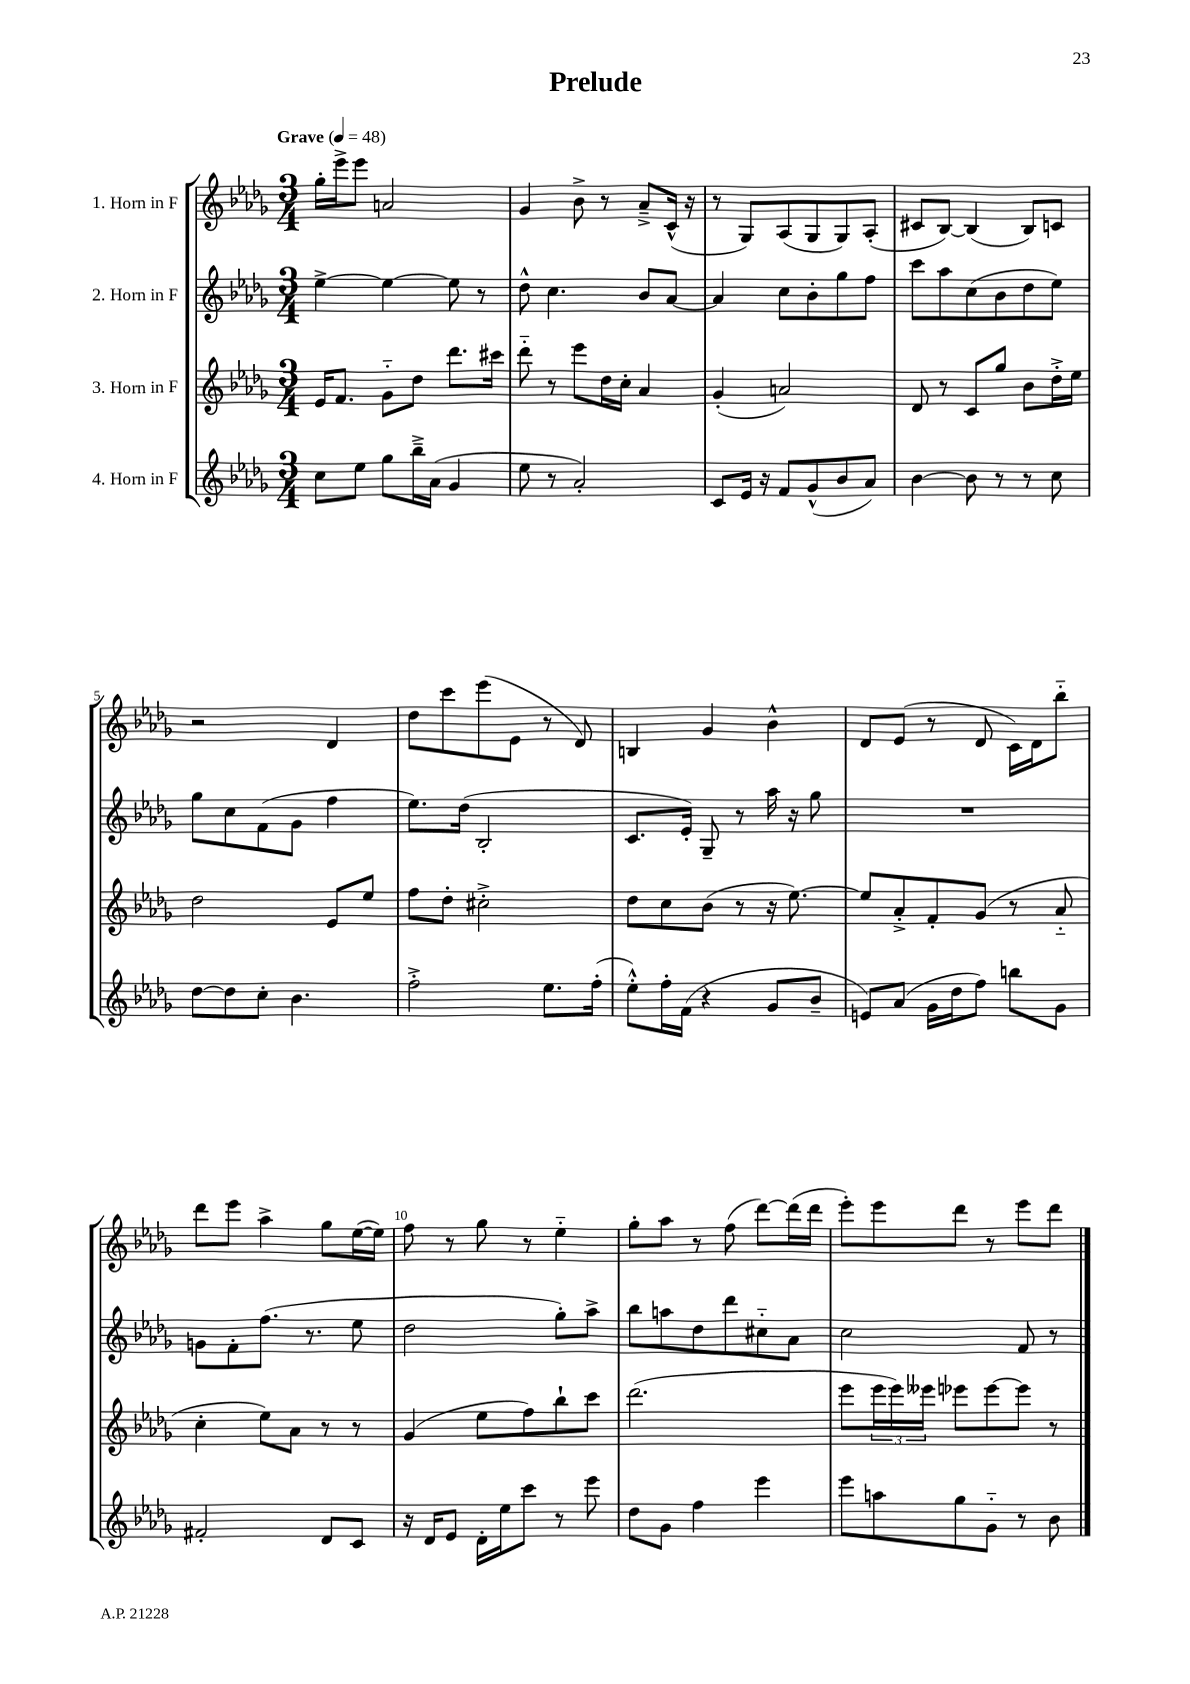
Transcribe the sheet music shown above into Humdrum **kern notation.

**kern	**kern	**kern	**kern
*part4	*part3	*part2	*part1
*staff4	*staff3	*staff2	*staff1
*I"4. Horn in F	*I"3. Horn in F	*I"2. Horn in F	*I"1. Horn in F
*clefG2	*clefG2	*clefG2	*clefG2
*k[b-e-a-d-g-]	*k[b-e-a-d-g-]	*k[b-e-a-d-g-]	*k[b-e-a-d-g-]
*M3/4	*M3/4	*M3/4	*M3/4
*MM48	*MM48	*MM48	*MM48
=1	=1	=1	=1
!	!	!	!LO:TX:a:B:t=Grave
8cc\L	16e-/KL	[4ee-^\	16gg-'\LL
.	8.f/J	.	16eee-^\J
8ee-\J	.	.	8eee-\J
8gg-\L	8g-\L	4ee-\_	2an/
16bb-~^\L	8dd-\J	.	.
(16a-\JJ	.	.	.
4g-/	8.ddd-\L	8ee-\]	.
.	.	8r	.
.	16ccc#X\Jk	.	.
=2	=2	=2	=2
8ee-\	8ddd-\	8dd-^^\	4g-/
8r	8r	4.cc\	.
2a-'/)	8eee-\L	.	8b-^\
.	16dd-\L	.	8r
.	16cc'\JJ	.	.
.	4a-/	8b-/L	8a-~^/L
.	.	[8a-/J	(16c^^/Jk
.	.	.	16r
=3	=3	=3	=3
8c/L	(4g-'/	4a-/]	8r
16e-/Jk	.	.	8G-/L)
16r	.	.	.
8f/L	2an/)	8cc\L	(8A-/
(8g-^^/	.	8b-'\	8G-/
8b-/	.	8gg-\	8G-/)
8a-/J)	.	8ff\J	(8A-'/J
=4	=4	=4	=4
[4b-\	8d-/	8ccc\L	8c#X/L
.	8r	8aa-\	[8B-/J)
8b-\]	8c/L	(8cc\	(4B-/]
8r	8gg-/J	8b-\	.
8r	8b-\L	8dd-\	8B-/L)
8cc\	16dd-'^\L	8ee-\J)	8cn/J
.	16ee-\JJ	.	.
!!LO:LB:g=z
=5	=5	=5	=5
[8dd-\L	2dd-\	8gg-\L	2r
8dd-\]	.	8cc\	.
8cc'\J	.	(8f\	.
4.b-\	.	8g-\J	.
.	8e-/L	4ff\	4d-/
.	8ee-/J	.	.
=6	=6	=6	=6
2ff'^\	8ff\L	8.ee-\L)	8dd-\L
.	8dd-'\J	.	8ccc\
.	.	(16dd-\Jk	.
.	2cc#X'^\	2B-'/	(8eee-\
.	.	.	8e-\J
8.ee-\L	.	.	8r
.	.	.	8d-/)
(16ff'\Jk	.	.	.
=7	=7	=7	=7
8ee-'^^\L)	8dd-\L	8.c/L	4Bn/
16ff'\L	8cc\	.	.
(16f\JJ	.	16e-'/Jk)	.
4r	(8b-\J	8G-~/	4g-/
.	8r	8r	.
8g-/L	16r	16aa-\	4b-^^\
.	[8.ee-\)	16r	.
8b-~/J	.	8gg-\	.
=8	=8	=8	=8
8en/L)	8ee-/L]	2.r	8d-/L
(8a-/J	8a-'^/	.	(8e-/J
16g-\LL	8f'/	.	8r
16dd-\J	.	.	.
8ff\J)	(8g-/J	.	8d-/
8bbn\L	8r	.	16c\LL)
.	.	.	16d-\J
8g-\J	8a-/	.	8bb-\J
!!LO:LB:g=z
=9	=9	=9	=9
2f#X'/	4cc'\	8gn\L	8ddd-\L
.	.	8f'\	8eee-\J
.	8ee-\L)	(8.ff\J	4aa-^\
.	8a-\J	.	.
.	.	8.r	.
8d-/L	8r	.	8gg-\L
8c/J	8r	8ee-\	([16ee-\L
.	.	.	16ee-\JJ])
=10	=10	=10	=10
16r	(4g-/	2dd-\	8ff\
16d-/KL	.	.	.
8e-/J	.	.	8r
16d-'\LL	8ee-\L	.	8gg-\
16ee-\J	.	.	.
8ccc\J	8ff\)	.	8r
8r	8bb-`\	8gg-'\L)	4ee-\
8eee-\	8ccc\J	8aa-^\J	.
=11	=11	=11	=11
8dd-\L	(2.ddd-\	8bb-\L	8gg-'\L
8g-\J	.	8aan\	8aa-\J
4ff\	.	8dd-\	8r
.	.	8ddd-\	(8ff\
4eee-\	.	8cc#X\	[8ddd-\L)
.	.	8a-\J	(16ddd-\L]
.	.	.	16ddd-\JJ
=12	=12	=12	=12
8eee-\L	8eee-\L	2cc\	8eee-'\L)
8aan\	24eee-\L	.	8eee-\
.	24eee-\)	.	.
.	24eee--X\JJ	.	.
8gg-\	8eee-X\L	.	8ddd-\J
8g-\J	[8eee-\	.	8r
8r	8eee-\J]	8f/	8eee-\L
8b-\	8r	8r	8ddd-\J
==	==	==	==
*-	*-	*-	*-
